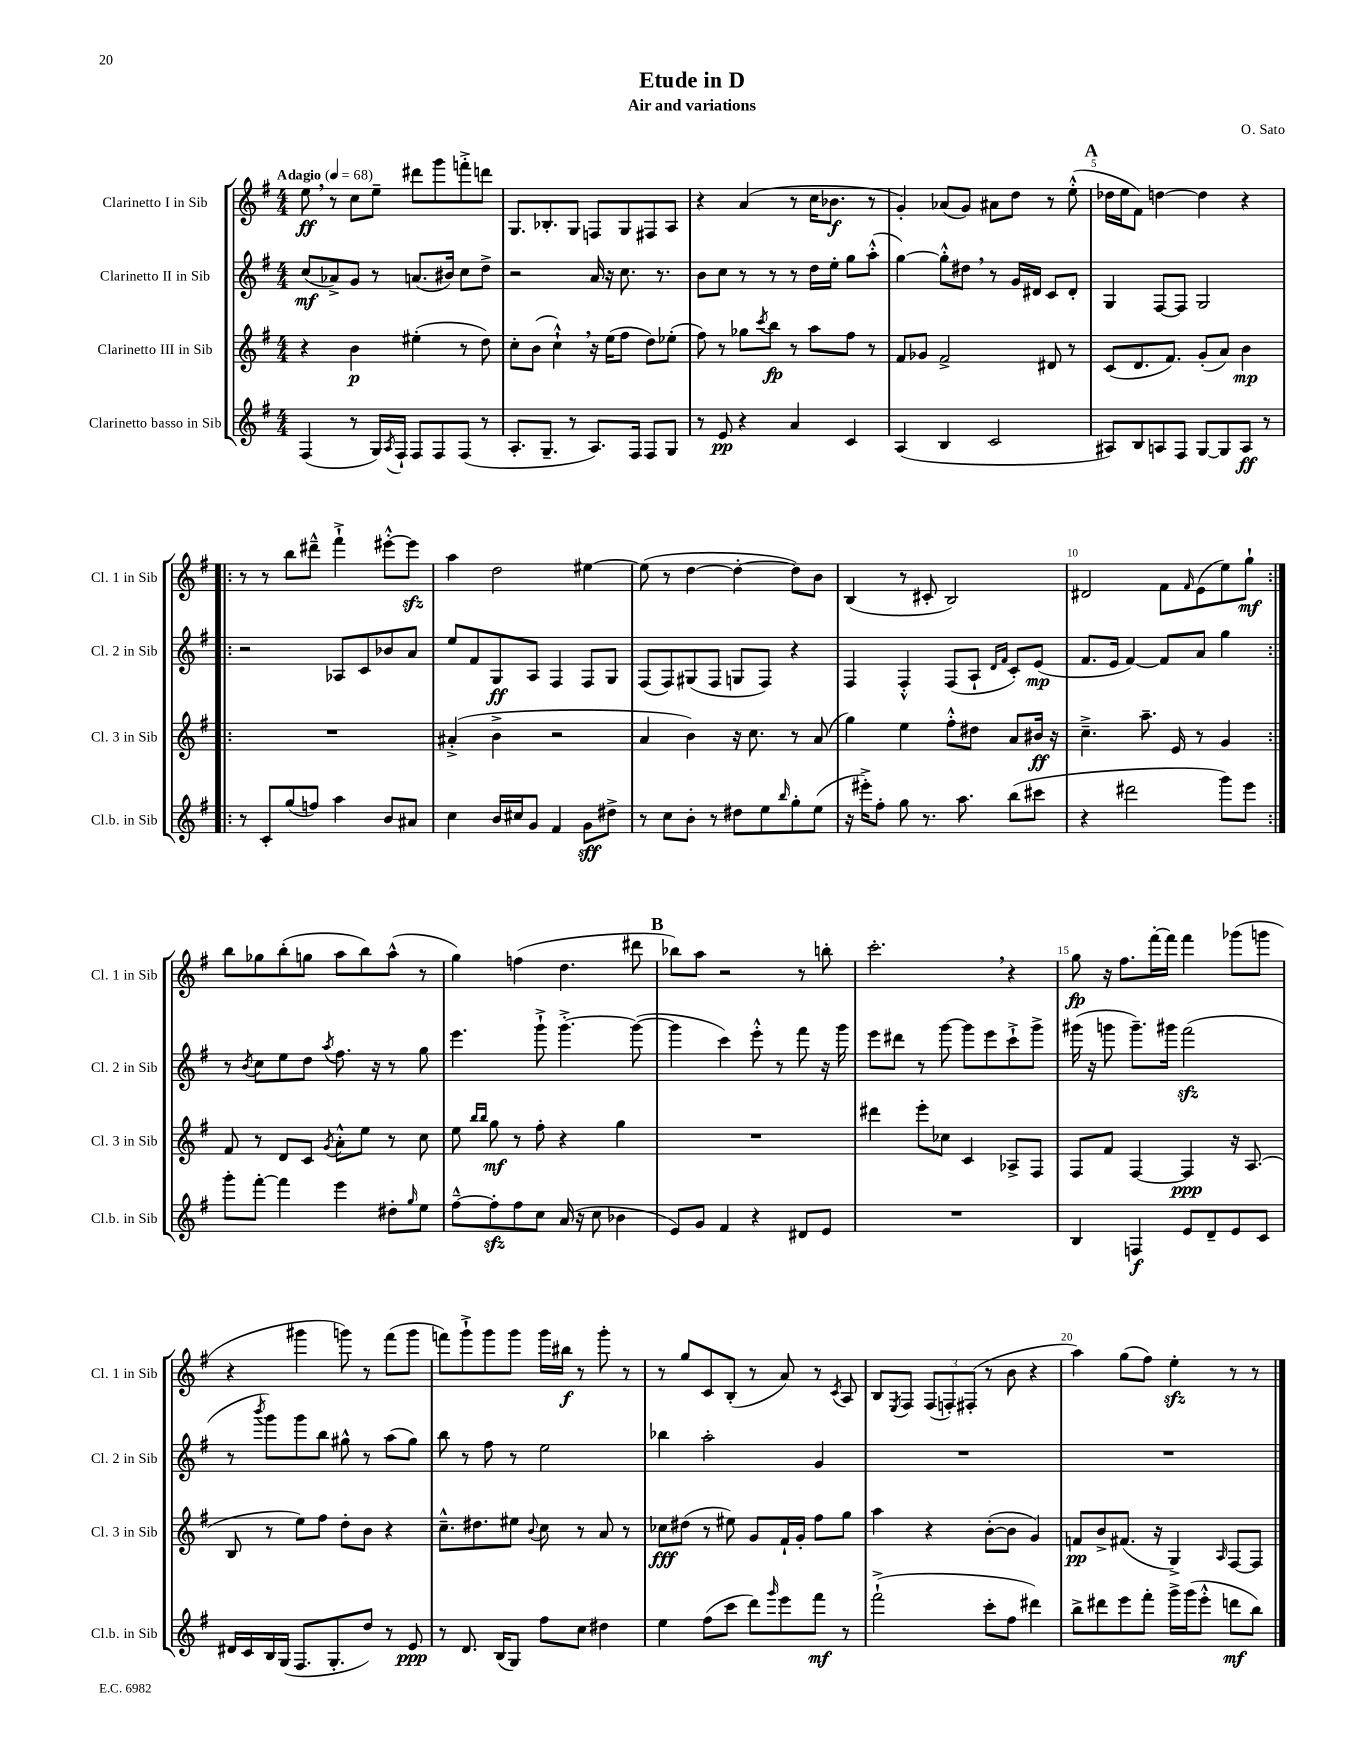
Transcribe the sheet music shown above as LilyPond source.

\header { title = "Etude in D" composer = "O. Sato" subtitle = "Air and variations" }
<<
\new StaffGroup <<
\new Staff = "s0" \with { instrumentName = "Clarinetto I in Sib" shortInstrumentName = "Cl. 1 in Sib" } {
    \clef treble \key g \major \numericTimeSignature \time 4/4 \tempo "Adagio" 4 = 68
    e''8\ff \breathe r8 c''8 e''8-- dis'''8 g'''8 f'''8-.-> d'''8 |
    g8. bes8.-. g8 f8 g8 fis8 a8 |
    r4 a'4( r8 c''16 bes'8.\f r8 |
    g'4-.) aes'8( g'8) ais'8 d''8 r8 e''8-.-^( |
    \mark \markup { \bold "A" } des''16 e''16 fis'8) d''4~ d''4 r4 |
    \repeat volta 2 { r8 r8 b''8 dis'''8---^ fis'''4-!-> eis'''8~-.-^ eis'''8\sfz |
    a''4 d''2 eis''4~ |
    eis''8( r8 d''4~ d''4~-. d''8) b'8 |
    b4( r8 cis'8-. b2) |
    dis'2 fis'8 \grace { fis'16 } e'8( e''8) g''8-!\mf | }
    b''8 ges''8 b''8-.( g''8 a''8 b''8) a''8-^( r8 |
    g''4) f''4( d''4. dis'''8 |
    \mark \markup { \bold "B" } bes''8) a''8 r2 r8 b''8-. |
    c'''2.-. \breathe r4 |
    g''8\fp r16 fis''8. fis'''16~-. fis'''16 fis'''4 ges'''8( g'''8 |
    r4 gis'''4 g'''8) r8 fis'''8( g'''8 |
    f'''8) g'''8-!-> g'''8 g'''8 g'''16 bis''16\f r8 g'''8-. r8 |
    r8 g''8 c'8 b8-.( r8 a'8) r8 \acciaccatura { c'8 } a8 |
    b8 \acciaccatura { e8 } fis8 \tuplet 3/2 { fis8( f8-.) fis8-.( } r8 b'8 r4 |
    a''4) g''8( fis''8) e''4-.\sfz r8 r8 \bar "|." |
}
\new Staff = "s1" \with { instrumentName = "Clarinetto II in Sib" shortInstrumentName = "Cl. 2 in Sib" } {
    \clef treble \key g \major \numericTimeSignature \time 4/4
    c''8\mf( aes'8->) g'8 r8 a'8.( bis'16) c''8 d''8-> |
    r2 a'16 r16 c''8. r8. |
    b'8 c''8 r8 r8 r8 d''16 e''16-. g''8 a''8-.-^( |
    g''4~) g''8-.-^ dis''8 \breathe r8 g'16 dis'16 c'8 dis'8-. |
    \mark \markup { \bold "A" } g4 fis8~ fis8 g2 |
    \repeat volta 2 { r2 aes8 c'8 bes'8 a'8 |
    e''8 fis'8 g8\ff a8 fis4 fis8 g8 |
    fis8( fis8) gis8( fis8 g8 fis8) r4 |
    fis4 fis4-.-^ fis8( a8-! \grace { d'16 fis'16 } c'8-.) e'8\mp( |
    fis'8. e'16 fis'4~) fis'8 a'8 g''4 | }
    r8 \acciaccatura { b'8 } c''8 e''8 d''8 \acciaccatura { a''8 } fis''8. r16 r8 g''8 |
    e'''4. g'''8-!-> g'''4.~-.-> g'''8~( |
    \mark \markup { \bold "B" } g'''4 c'''4) e'''8-.-^ r8 fis'''8 r16 g'''16 |
    e'''8 dis'''8 r8 g'''8~ g'''8 e'''8 c'''8-!-> g'''8-> |
    gis'''16( r16 g'''8 g'''8.--) gis'''16 fis'''2\sfz( |
    r8 \acciaccatura { b'''8 } g'''8) g'''8 b''8 gis''8-^ r8 a''8( gis''8) |
    b''8 r8 fis''8 r8 e''2 |
    bes''4 a''2-. g'4 |
    R1 |
    R1 \bar "|." |
}
\new Staff = "s2" \with { instrumentName = "Clarinetto III in Sib" shortInstrumentName = "Cl. 3 in Sib" } {
    \clef treble \key g \major \numericTimeSignature \time 4/4
    r4 b'4\p eis''4-.( r8 d''8) |
    c''8-. b'8( c''4-!-^) \breathe r16 e''16( fis''8 d''8) ees''8-.( |
    fis''8) r8 ges''8 \acciaccatura { c'''8 } b''8\fp r8 a''8 fis''8 r8 |
    fis'8 ges'8 fis'2-> dis'8 r8 |
    \mark \markup { \bold "A" } c'8( d'8. fis'8.) g'8-.( a'8) b'4\mp |
    \repeat volta 2 { R1 |
    ais'4-.->( b'4-> r2 |
    a'4 b'4) r16 c''8. r8 a'8( |
    g''4) e''4 fis''8-.-^ dis''8 a'8 bis'16\ff r16 |
    c''4.---> a''8.-- e'16 r8 g'4 | }
    fis'8 r8 d'8 c'8 \acciaccatura { g'8 } a'8-.-^ e''8 r8 c''8 |
    e''8 \grace { b''16 b''16 } g''8\mf r8 fis''8-. r4 g''4 |
    \mark \markup { \bold "B" } R1 |
    dis'''4 e'''8-. ces''8 c'4 aes8-> fis8 |
    fis8 fis'8 fis4~ fis4\ppp r16 a8.( |
    b8 r8 e''8) fis''8 d''8-. b'8 r4 |
    c''8.---^ dis''8. eis''8 \appoggiatura { b'8 } c''8 r8 a'8 r8 |
    ces''8\fff dis''8( r8 eis''8) g'8 fis'16-! g'16-. fis''8 g''8 |
    a''4 r4 b'8~-.( b'8 g'4) |
    f'8\pp b'8-> fis'8.( r16 g4->) \grace { a16 } fis8~ fis8 \bar "|." |
}
\new Staff = "s3" \with { instrumentName = "Clarinetto basso in Sib" shortInstrumentName = "Cl.b. in Sib" } {
    \clef treble \key g \major \numericTimeSignature \time 4/4
    fis4( r8 g16) \acciaccatura { a8 } fis16-! fis8 fis8 fis8( r8 |
    a8.-. g8.-- r8 a8.) fis16 fis8 g8 |
    r8 e'8\pp r4 a'4 c'4 |
    a4( b4 c'2 |
    \mark \markup { \bold "A" } ais8) b8 a8 fis8 g8~ g8 a8\ff r8 |
    \repeat volta 2 { r8 c'8-. g''8( f''8) a''4 b'8 ais'8 |
    c''4 b'16 cis''16 g'8 fis'4 g'8\sff dis''8-> |
    r8 c''8 b'8-. r8 dis''8 e''8 \grace { b''16 } g''8-. e''8( |
    r16 eis'''16-.->) fis''8-. g''8 r8. a''8. b''8( cis'''8 |
    r4 dis'''2 g'''8) e'''8 | }
    g'''8-. fis'''8~-. fis'''4 e'''4 dis''8-. \grace { g''16 } e''8 |
    fis''8~---^ fis''8-.\sfz fis''8 c''8 a'16( r16 c''8 bes'4 |
    \mark \markup { \bold "B" } e'8) g'8 fis'4 r4 dis'8 e'8 |
    R1 |
    b4 f4\f e'8 d'8-- e'8 c'8 |
    dis'16 c'16 b16 g16( fis8. g8.-. d''8) r8 e'8\ppp |
    r8 d'8. b16( g8) fis''8 c''8 dis''4 |
    e''4 fis''8( c'''8 d'''8) \grace { g'''16 } e'''8 fis'''8\mf r8 |
    fis'''2-!->( c'''8-. fis''8 dis'''4) |
    b''8-> dis'''8 e'''8 fis'''8-. g'''16-> g'''16( e'''8-.-^ d'''8\mf b''8) \bar "|." |
}
>>
>>
\layout { \context { \Score \override BarNumber.break-visibility = ##(#f #t #t) barNumberVisibility = #(every-nth-bar-number-visible 5) } }
